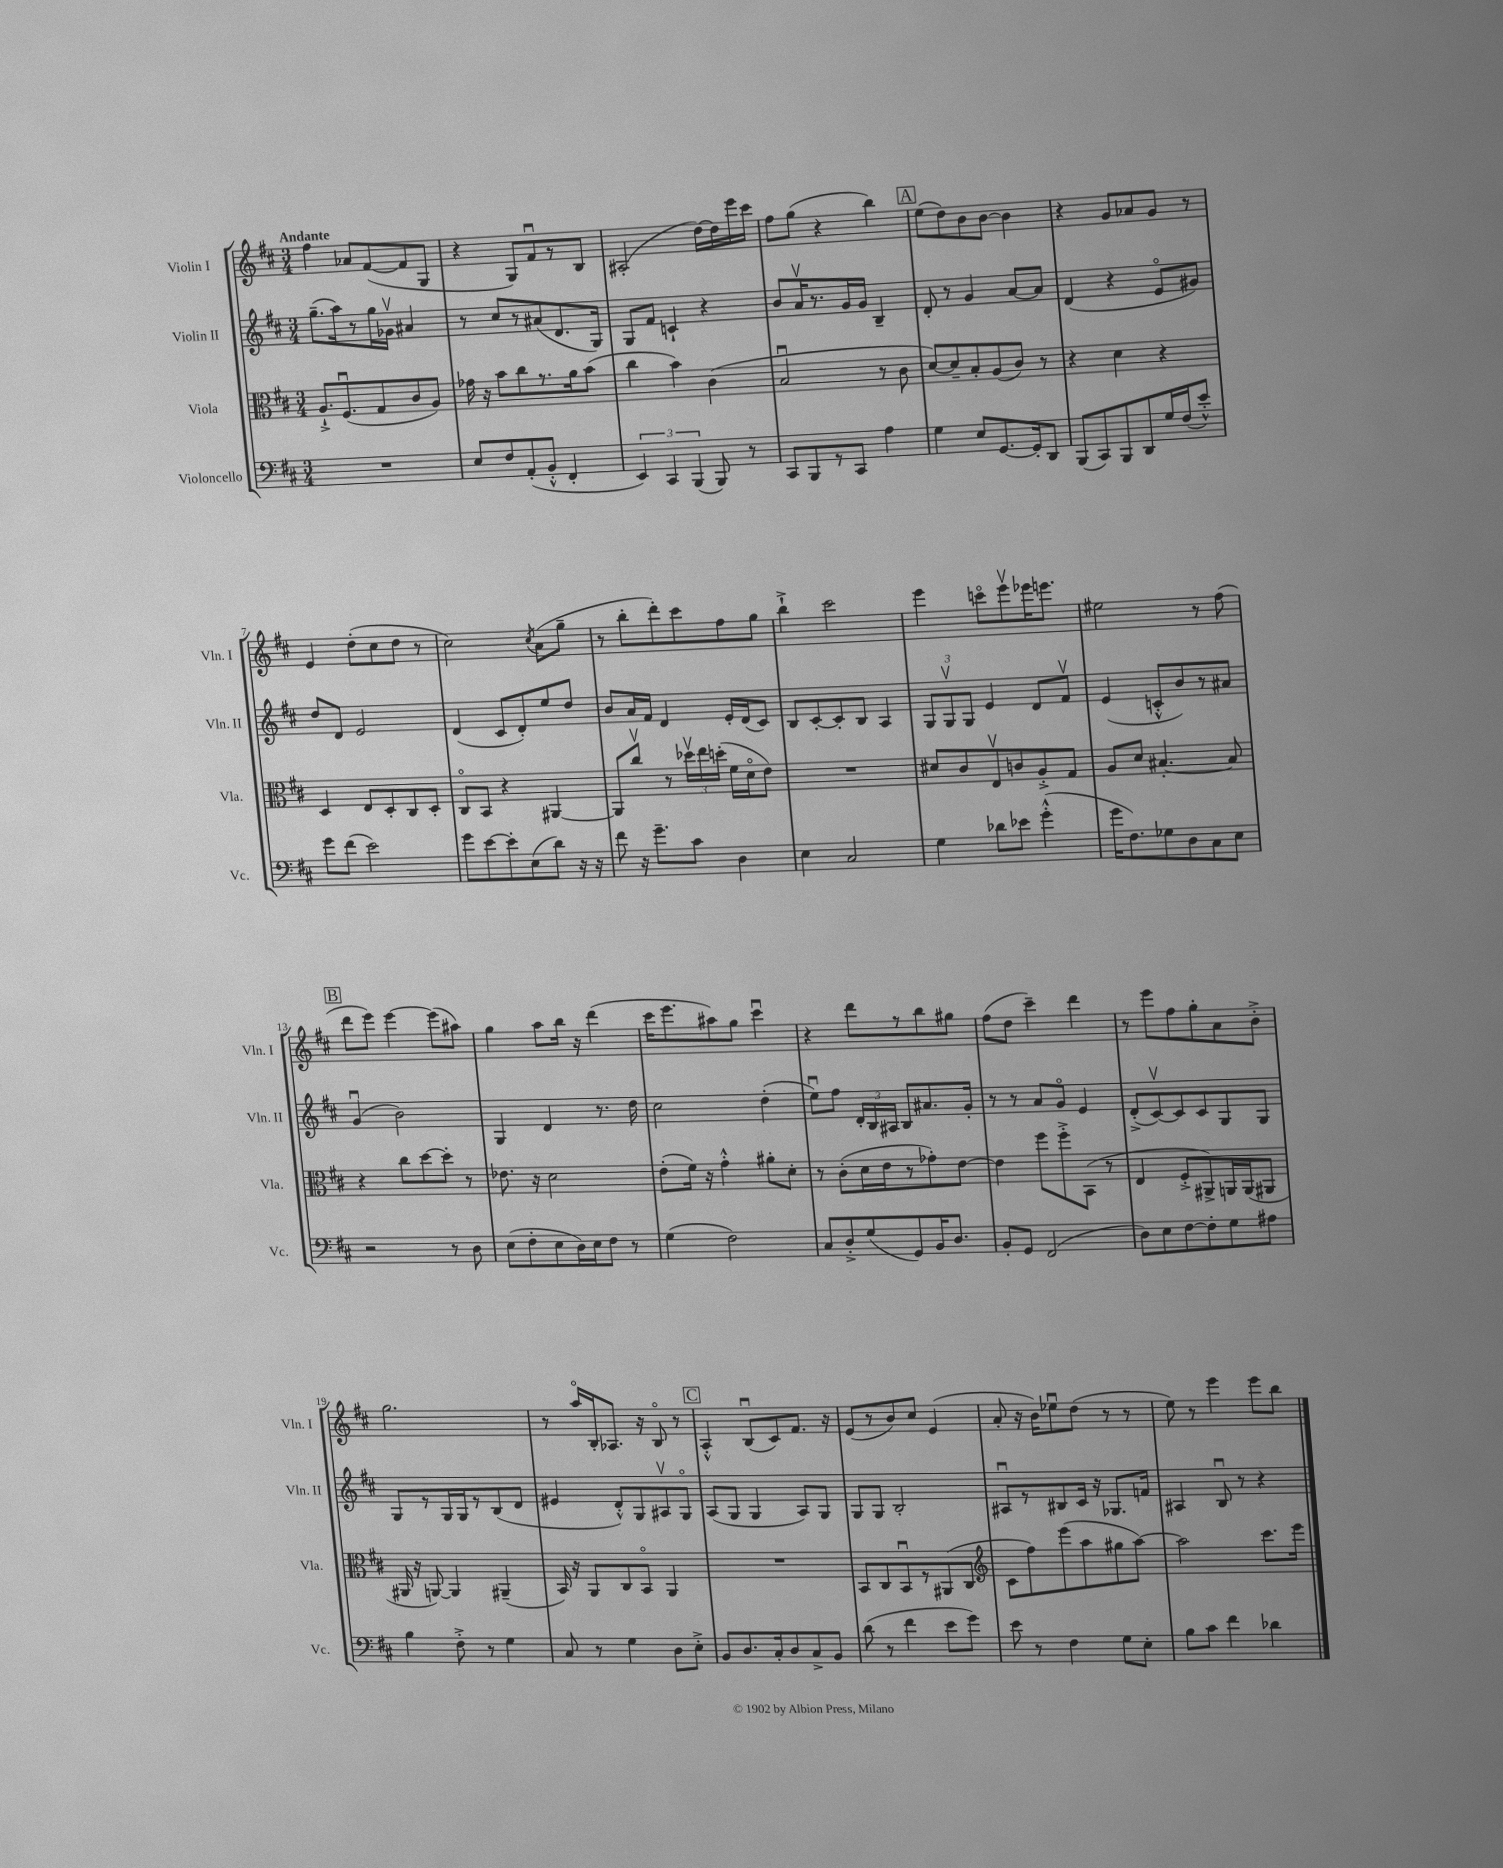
<<
\new StaffGroup <<
\new Staff = "s0" \with { instrumentName = "Violin I" shortInstrumentName = "Vln. I" } {
    \clef treble \key d \major \numericTimeSignature \time 3/4 \tempo "Andante"
    \autoBeamOff fis''4 aes'8[ fis'8~( fis'8 g8] |
    r4 g8[) fis'8\downbow r8 b8] |
    ais2-.( d''16[~) d''16 e'''16 cis'''16] |
    fis''8[ g''8]( r4 b''4) |
    \mark \markup { \box "A" } e''8[( d''8) b'8 b'8]~ b'4 |
    r4 g'8[ aes'8 g'8] r8 |
    e'4 d''8[-.( cis''8 d''8] r8 |
    cis''2) \acciaccatura { cis''8 } a'8[( g''8]-- |
    r8 b''8[-. d'''8-.) cis'''8 fis''8 g''8] |
    b''4-!-> cis'''2 |
    e'''4 c'''8[\flageolet e'''8\upbow ees'''16 e'''8.] |
    eis''2 r8 fis''8( |
    \mark \markup { \box "B" } d'''8[ e'''8]) e'''4~ e'''8[( ais''8]) |
    g''4 a''8[ b''16] r16 d'''4( |
    cis'''16[ e'''8. ais''8) g''8] cis'''4\downbow |
    r4 d'''8[ r8 b''8 gis''8] |
    fis''8[( d''8] cis'''4--) d'''4 |
    r8 e'''8[ fis''8 g''8-. a'8 b'8]-.-> |
    g''2. |
    r8 a''16[\flageolet b16-. aes8.] r16 b8\flageolet r8 |
    \mark \markup { \box "C" } a4-.-^ b8[\downbow( cis'8) fis'8.] r16 |
    e'8[( r8 b'8) cis''8] e'4( |
    a'8-. r16 b'16[) ees''8\downbow d''8]( r8 r8 |
    e''8) r8 e'''4 e'''8[ b''8] \bar "|." |
}
\new Staff = "s1" \with { instrumentName = "Violin II" shortInstrumentName = "Vln. II" } {
    \clef treble \key d \major \numericTimeSignature \time 3/4
    \autoBeamOff g''8.[--( a''16) r8 g''16 ges'16]\upbow ais'4 |
    r8 cis''8[ r8 ais'8( d'8. g16]) |
    g8[ fis'8] c'4-! r4 |
    b'8[ a'16\upbow r8. g'16 g'16] b4-- |
    \mark \markup { \box "A" } d'8-. r8 g'4 a'8[~ a'8] |
    d'4( r4 e'8[\flageolet gis'8]) |
    d''8[ d'8] e'2 |
    d'4( cis'8[ d'8-.) e''8 d''8] |
    b'8[ a'16 fis'16] d'4 e'16[-. d'16( cis'8]) |
    b8[ cis'8~-. cis'8-. b8] a4 |
    \tuplet 3/2 { g8[ g8\upbow g8] } e'4 d'8[ fis'8]\upbow |
    e'4( c'8[-.-^ b'8) r8 ais'8] |
    \mark \markup { \box "B" } g'4\downbow( b'2) |
    g4 d'4 r8. d''16 |
    cis''2 d''4-.( |
    e''8[\downbow) fis''8] \tuplet 3/2 { d'16[-. b16 ais16] } b8[ ais'8. g'16]-. |
    r8 r8 a'8[ g'8]\flageolet e'4 |
    d'8[-.->( cis'8~\upbow) cis'8 cis'8 g8 g8] |
    g8[ r8 g16 g16 r8 b8( d'8] |
    eis'4 d'8[-.-^) g8 ais8\upbow g8]\flageolet |
    \mark \markup { \box "C" } a8[( g8] g4 a8[) g8] |
    g8[ g8] b2-. |
    ais8[\downbow r8 bis8 cis'16] r16 ges8.[ f'16] |
    ais4 b8\downbow r8 r4 \bar "|." |
}
\new Staff = "s2" \with { instrumentName = "Viola" shortInstrumentName = "Vla." } {
    \clef alto \key d \major \numericTimeSignature \time 3/4
    \autoBeamOff a8.[-!-> fis8.\downbow( g8 cis'8 a8]) |
    ges'16 r16 b'8[ cis''8 r8. a'16 b'8]( |
    cis''4 b'4) cis'4( |
    b2\downbow r8 cis'8 |
    \mark \markup { \box "A" } d'8[~) d'8-- b8-. a8( cis'8]) r8 |
    r4 d'4 r4 |
    d4 e8[ d8-. cis8 d8]-. |
    cis8[\flageolet b,8] r4 ais,4~ |
    ais,8[ cis''8]\upbow r8 \tuplet 3/2 { des''16[\upbow e''16 d''16]-.( } fis'16[ d'16\flageolet e'8]) |
    R2. |
    dis'8[ cis'8 e8\upbow c'8 a8-.-> g8] |
    a8[ d'8] bis4.~-. bis8 |
    \mark \markup { \box "B" } r4 cis''8[ d''8~ d''8]-. r8 |
    ees'8. r16 d'2 |
    e'8[-.( fis'16]) r16 g'4-.-^ ais'8[-. d'8]-. |
    r8 cis'8[-.( d'16 e'16 r8 ges'8-.) e'8]~ |
    e'4 fis''8[ fis''8-.-> b,8]( r8 |
    e4 fis8[-.-> ais,8->) a,16 a,16( ais,8] |
    ais,16 r16 a,8~) a,4 ais,4--( |
    b,16) r16 a,8[ cis8 b,8]\flageolet a,4 |
    \mark \markup { \box "C" } R2. |
    b,8[ cis8 b,8\downbow r8 ais,8( cis8] |
    \clef treble cis'8[ fis''8) e'''8( a''8 gis''8 a''8]~) |
    a''2 cis'''8.[ e'''16] \bar "|." |
}
\new Staff = "s3" \with { instrumentName = "Violoncello" shortInstrumentName = "Vc." } {
    \clef bass \key d \major \numericTimeSignature \time 3/4
    \autoBeamOff R2. |
    e8[ fis8 a,8-.( b,8]-.-^ fis,4-. |
    \tuplet 3/2 { e,4) cis,4 b,,4( } b,,8) r8 |
    cis,8[ b,,8 r8 cis,8] a4 |
    \mark \markup { \box "A" } g4 e8[ g,8.~ g,16-. d,8] |
    b,,8[( cis,8) b,,8 d,8 g16 fis16( e'8]-.-^) |
    g'8[ fis'8]( e'2) |
    g'8[ e'8~ e'8-. e8( d'8]) r16 r16 |
    fis'8 r16 g'8.[-- cis'8] d4 |
    e4 cis2 |
    g4 des'8[ ees'8] g'4-.-^( |
    g'16[ fis8.) ges8 d8 cis8 e8] |
    \mark \markup { \box "B" } r2 r8 d8 |
    e8[( fis8-. e8 d16) e16 fis8] r8 |
    g4( fis2) |
    cis8[ d8-.-> g8( g,8) b,16 d8.] |
    b,8[-. g,8] fis,2( |
    d8[) e8 fis8~ fis8-. g8 ais8] |
    b4 fis8-.-> r8 g4 |
    cis8 r8 g4 d8[ e8]-.-> |
    \mark \markup { \box "C" } b,8[ d8. cis16-. d8 cis8-> b,8] |
    d'8( r8 fis'4 e'8[ g'8]) |
    e'8 r8 fis4 g8[ e8]-. |
    b8[ cis'8] fis'4 des'4 \bar "|." |
}
>>
>>
